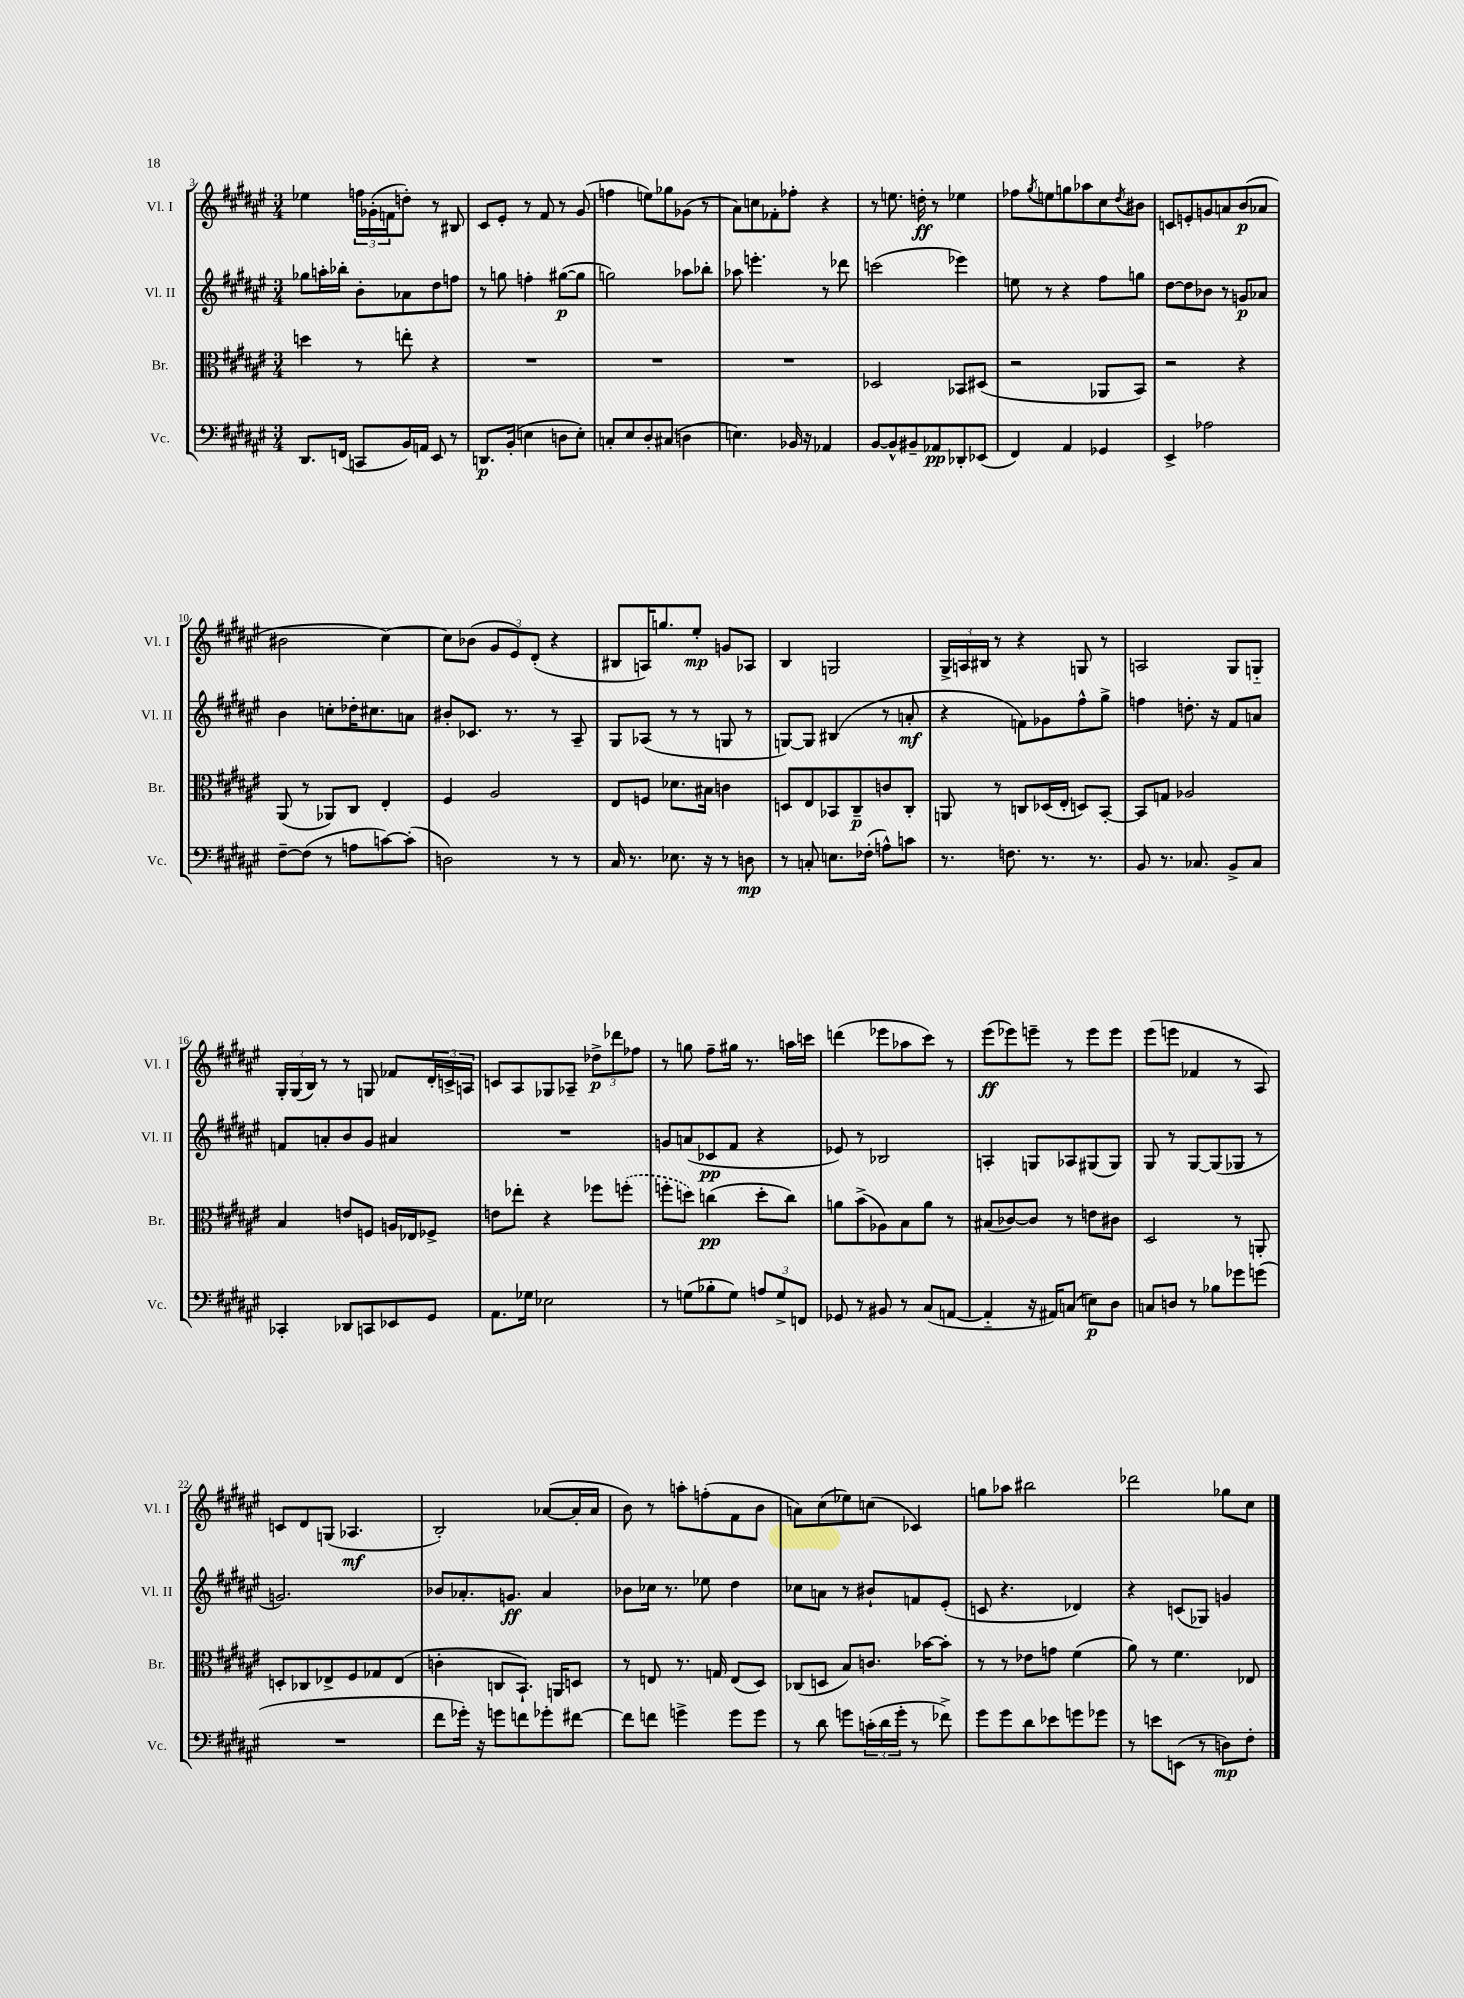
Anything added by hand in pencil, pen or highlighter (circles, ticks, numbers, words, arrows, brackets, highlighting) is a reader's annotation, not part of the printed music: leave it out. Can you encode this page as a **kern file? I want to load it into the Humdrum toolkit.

**kern	**kern	**kern	**kern
*staff4	*staff3	*staff2	*staff1
*clefF4	*clefC3	*clefG2	*clefG2
*k[f#c#g#d#a#e#]	*k[f#c#g#d#a#e#]	*k[f#c#g#d#a#e#]	*k[f#c#g#d#a#e#]
*M3/4	*M3/4	*M3/4	*M3/4
8.DD#	4dd	8gg-	4ee-
.	.	16aa'	.
(16FF	.	16bb-'	.
8CC	8r	8b'	24ff
.	.	.	(24g-'
.	.	.	24f
16BB)	8ee'	8a-	8dd')
16AA	.	.	.
8EE#	4r	8dd#	8r
8r	.	8ff	8B#
=	=	=	=
8.DD	2.r	8r	8c#
.	.	8gg	8e#'
(16BB'	.	.	.
4E	.	4ff'	8r
.	.	.	8f#
8D	.	([8gg#	8r
8E')	.	8gg#]	(8g#
=	=	=	=
8C'	2.r	2gg)	4ff
8E#	.	.	.
8D#'	.	.	8ee)
(8C#	.	.	8gg-
4D	.	8aa-	(8g-
.	.	8bb-'	8r
=	=	=	=
4.E)	2.r	8aa-	8a#)
.	.	4.eee'	8cc
.	.	.	8f-'
16BB-	.	.	8ff-'
16r	.	.	.
4AA-	.	8r	4r
.	.	8ddd-	.
=	=	=	=
[8BB	2D-	(2ccc	8r
8BB^^]	.	.	8.ee
8BB#~	.	.	.
.	.	.	16dd'
8AA-	.	.	8r
8DD-'	8BB-	4eee-)	4ee-
(8EE-	(8D#	.	.
=	=	=	=
4FF#)	2r	8ee	8ff-
.	.	.	8qgg#
.	.	8r	8ee
4AA#	.	4r	8gg
.	.	.	8aa-
4GG-	8AA-	8ff#	8cc#
.	.	.	8qdd#
.	8BB)	8gg	8b#
=	=	=	=
4EE#^	2r	[8dd#	8c
.	.	8dd#]	8e'
2A-	.	8b-	8g
.	.	8r	8a
.	4r	8g	(8b
.	.	8a-	8a-
=	=	=	=
[8F#~	(8AA#	4b	2b#
(8F#]	8r	.	.
8r	8AA-)	8cc'	.
8A	8C#	16dd-'	.
.	.	8.cc#	.
[8c)	4E#'	.	[4cc#)
(8c']	.	8a	.
=	=	=	=
2D)	4F#	8b#'	8cc#]
.	.	8.c-	(8b-
.	2A#	.	12g#
.	.	8.r	.
.	.	.	12e#)
.	.	.	(12d#'
8r	.	8r	4r
8r	.	8A#~	.
=	=	=	=
16C#	8E#	8G#	8B#
8.r	.	.	.
.	8F	(8A-	16A)
.	.	.	8.gg
8.E-	8.d-	8r	.
.	.	8r	8ee#'
16r	16B#	.	.
8r	4c	8G	8g
8D	.	8r	8A-
=	=	=	=
8r	8D	[8G)	4B
8C'	8E#	8G]	.
8.E	8BB-	(4B#	2G
.	8C#~	.	.
(16F-'	.	.	.
8A^^)	8c	8r	.
8c	8C#'	8a'	.
=	=	=	=
8.r	8AA	4r	24G#^
.	.	.	24A
.	.	.	24B#
.	8r	.	8r
8.F	.	.	.
.	8C	8f)	4r
8.r	(16D-	8g-	.
.	16E#'	.	.
.	8D)	8ff#^^	8G
8.r	.	.	.
.	[8BB'	8gg#^	8r
=	=	=	=
8BB	8BB]	4ff	2A
8.r	8G	.	.
.	2A-	8.dd'	.
8.C-	.	.	.
.	.	16r	.
8BB^	.	8f#	8G#
8C-	.	8a	8G'~
=	=	=	=
4CC-'	4B	8f	24G#'
.	.	.	(24G#
.	.	.	24B)
.	.	8a'	8r
8DD-	8e	8b	8r
8CC	8F	8g#	8G
8EE-	16A	4a#	8f-
.	16E-	.	.
8GG#	8F-^	.	24d#'
.	.	.	24c^
.	.	.	24A
=	=	=	=
8.AA#	8e	2.r	8c
.	8ee-'	.	8A#
16G-	.	.	.
2E-	4r	.	8G-
.	.	.	8A-~
.	8ff-	.	12dd-^
.	.	.	12ddd-
.	(8ff'	.	.
.	.	.	12ff-
=	=	=	=
8r	8ff'	8g	8r
(8G	8dd)	(8a	8gg
8B-'	(4cc	8c-	8ff#~
8G)	.	8f#	16gg#
.	.	.	8.r
12A	8dd'	4r	.
12G^	.	.	.
.	8cc)	.	16aa
12FF	.	.	.
.	.	.	16ccc
=	=	=	=
8GG-	8a	8e-)	(4ddd
8r	(8b^	8r	.
8BB#	8A-)	2B-	8eee-
8r	8B	.	8aa-
(8C#	8a	.	8ccc#)
[8AA	8r	.	8r
=	=	=	=
4AA'~]	(8B#	4A'	(8eee#
.	[8c-)	.	8eee-)
16r	8c-]	8G	8eee~
16AA#)	.	.	.
(8C	8r	8A-	8r
8E)	8e	(8G#	8eee
8D#	8c#	8G#)	8eee
=	=	=	=
8C	2D#	8G#	(8eee#
8D	.	8r	8eee
8r	.	[8G#	4f-
8B-	.	(8G#]	.
8g-	8r	8G-	8r
(8g	8AA'	8r	8A#)
=	=	=	=
2.r	8D'	2.g)	8c
.	8C-	.	8d#
.	8E-^	.	(8G
.	8F#	.	4.A-
.	8G-	.	.
.	(8E-	.	.
=	=	=	=
8f#	4c'	8b-	2B')
16g-')	.	8.a-'	.
16r	.	.	.
8g	8C	.	.
.	.	8.g	.
8f	8.BB`)	.	.
8g-'	.	4a-	([8a-
.	16AA	.	.
[8f#	8D	.	16a-']
.	.	.	16a-
=	=	=	=
8f#]	8r	8b-	8b)
8f	8E	16cc-	8r
.	.	8.r	.
4g^	8.r	.	8aa'
.	.	8ee-	(8ff'
.	16G	.	.
8g	(8E	4dd#	8f#
8g	8D#)	.	8b
=	=	=	=
8r	(8C-	8cc-	8a)
8d#	8D	8a	(8cc#
8g	8B)	8r	8ee-)
(24c'	8.c	8b#`	(8cc
24d#	.	.	.
24g'	.	.	.
8r	.	8f	4c-)
.	[16b-	.	.
8f-^)	8b-']	(8e#'	.
=	=	=	=
8g#	8r	8c	8gg
8g#	8r	4.r	8aa-
8d#	8e-	.	2bb#
8e-	8g	.	.
8g	(4f#	4d-)	.
8g-	.	.	.
=	=	=	=
8r	8a#)	4r	2ddd-
8e	8r	.	.
(8EE	4.f#	(8c	.
8r	.	8G-)	.
8D)	.	4g	8gg-
8F#'	8E-	.	8cc#
==	==	==	==
*-	*-	*-	*-
